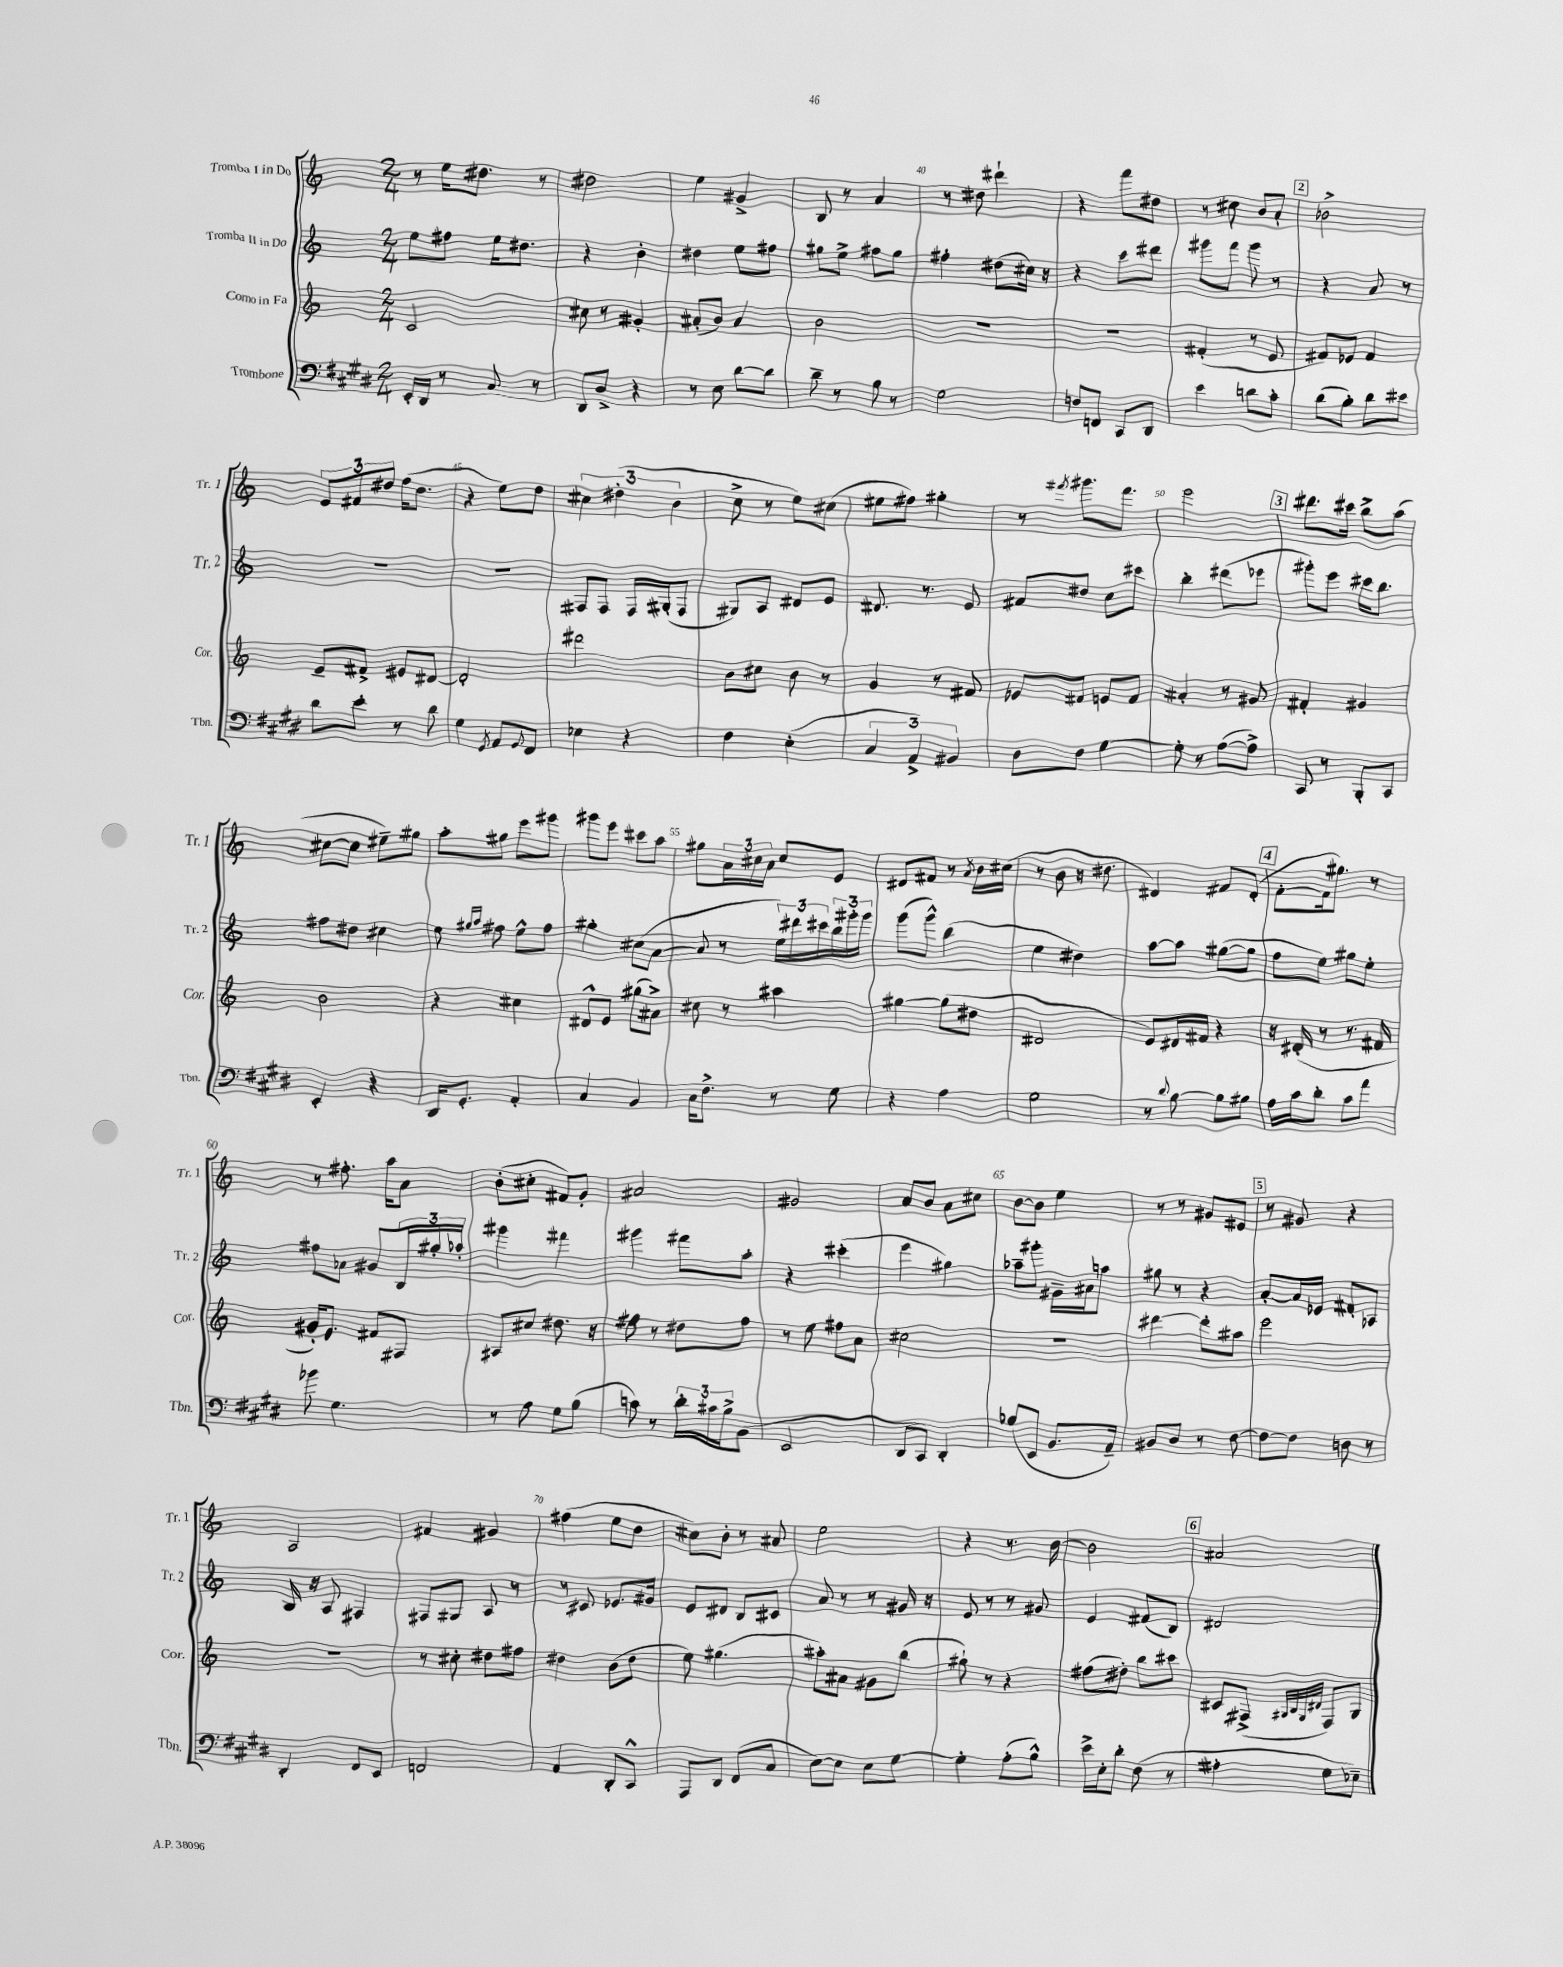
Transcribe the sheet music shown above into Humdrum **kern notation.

**kern	**kern	**kern	**kern
*part4	*part3	*part2	*part1
*staff4	*staff3	*staff2	*staff1
*I"Trombone	*I"Corno in Fa	*I"Tromba II in Do	*I"Tromba I in Do
*I'Tbn.	*I'Cor.	*I'Tr. 2	*I'Tr. 1
*clefF4	*clefG2	*clefG2	*clefG2
*k[f#c#g#d#]	*k[]	*k[]	*k[]
*M2/4	*M2/4	*M2/4	*M2/4
=36	=36	=36	=36
16EE'/LL	2c/	8ee\L	8r
16DD#/JJ	.	.	.
8r	.	8ff#X\J	16ee\KL
.	.	.	8.dd#X\J
8C#/	.	16ee\KL	.
.	.	8.dd#X\J	.
8r	.	.	8r
=37	=37	=37	=37
8DD#/L	8cc#X\	4r	2dd#X\
8D#^/J	8r	.	.
4r	4g#X'/	4b'\	.
=38	=38	=38	=38
8r	(8a#X'/L	4dd#X\	4ee\
8E\	8b/J)	.	.
[8d#\L	4a#/	8ee\L	4g#X^/
8d#\J]	.	8ff#X\J	.
=39	=39	=39	=39
8d#~\	2b\	8gg#X\L	8B/
8r	.	8ee^\J	8r
8B\	.	8ff#X\L	4a/
8r	.	8gg#\J	.
=40	=40	=40	=40
2G#\	2r	4ff#X'\	8r
.	.	.	8dd#X\
.	.	(8dd#X\L	4ddd#X`\
.	.	16cc#X\Jk)	.
.	.	16r	.
=41	=41	=41	=41
8Fn/L	2r	4r	4r
8FFn/J	.	.	.
8CC#/L	.	8ccc\L	8fff\L
8DD#/J	.	8ddd#X\J	8dd#X\J
=42	=42	=42	=42
4e\	(4f#X'/	8ggg#X\L	8r
.	.	8fff\J	8cc#X\
8dn\L	8r	8ggg#\	8b/L
8c#'\J	8e/	8r	8a'/J
!!LO:REH:place=s1:t=2
=43	=43	=43	=43
(8d#\L	8f#X/L)	4r	2b-X^\
8B'\J)	8e-X/J	.	.
8d#\L	4f#/	8a/	.
8e#X\J	.	8r	.
!!LO:LB:g=z
=44	=44	=44	=44
8d#\L	8e~/L	2r	12e/L
.	.	.	12f#X/
8e'\J	8f#X^/J	.	.
.	.	.	12dd#X/J
8r	8e#X/L	.	(16ff\KL
.	.	.	8.dd#\J
8d#\	[8d#X/J	.	.
=45	=45	=45	=45
4G#\	2d#'/]	2r	4r
8qGG#/	.	.	.
8AA/L	.	.	8ee\L)
8qqGG#/	.	.	.
8FF#/J	.	.	8dd\J
=46	=46	=46	=46
4E-X\	2ddd#X\	8F#X/L	6cc#X\
.	.	8F#/J	.
.	.	.	(6dd#X'\
4r	.	16F#/LL	.
.	.	(16G#X'/J	.
.	.	.	6b\
.	.	8F#/J	.
=47	=47	=47	=47
4F#\	8b\L	8G#X/L)	8cc^\
.	8cc#X\J	8A/J	8r
(4E'\	8b\	8d#X/L	8ee\L)
.	8r	8e/J	(8cc#X\J
=48	=48	=48	=48
6C#/	4g/	8.d#X/	8ee#X\L
.	.	.	8ff#X\J)
6AA^/)	.	.	.
.	.	8.r	.
.	8r	.	4gg#X'\
6BB#X/	.	.	.
.	8f#X/	8e/	.
=49	=49	=49	=49
8D#\L	8e-X/L	8f#X/L	8r
.	.	.	8qfff#X/
8F#\J	8f#X/J	8dd#X/J	8.ggg#X\L
[4G#\	8en/L	8cc\L	.
.	.	.	8.fff#\J
.	8f#/J	8ccc#X\J	.
=50	=50	=50	=50
8G#'\]	4a#X'/	4bb'\	2eee\
8r	.	.	.
([8A\L	8r	(8ddd#X\L	.
8A^\J])	8g#X/	8eee-X\J	.
!!LO:REH:place=s1:t=3
=51	=51	=51	=51
8CC#/	4f#X'/	8ggg#X'\L)	8.ddd#X\L
8r	.	8eee\J	.
.	.	.	16ccc#X\Jk
8BBB'/L	4g#X/	16ccc#X\KL	8bb^\L
.	.	8.bb\J	.
8CC#/J	.	.	(8aa\J
!!LO:LB:g=z
=52	=52	=52	=52
4EE'/	2b\	8ff#X\L	[8cc#X\L
.	.	8dd#X\J	8cc#\J]
4r	.	4cc#X\	8ee#X~\L)
.	.	.	8gg#X\J
=53	=53	=53	=53
16DD#/KL	4r	8ee\	8aa'\L
8.GG#'/J	.	.	.
.	.	16qqgg#X/LL	.
.	.	16qqaa/JJ	.
.	.	8ff#X\	8gg#X\J
4AA'/	4cc#X\	8ee^^\L	8eee\L
.	.	8ff#\J	8ggg#X\J
=54	=54	=54	=54
4C#/	8d#X^^/L	4gg#X'\	8ggg#X\L
.	8e/J	.	8eee\J
4BB/	(8gg#X\L	(8cc#X\L	8ccc#X\L
.	8a#X^\J)	[8a\J	8aa\J
=55	=55	=55	=55
16C#\KL	8cc#X\	8a/]	8gg#X\L
8.F#^\J	.	.	.
.	8r	8r	24a\L
.	.	.	24cc#X\
.	.	.	24a\JJ
8r	4aa#X\	24ee\LL)	8cc#/L
.	.	24ddd#X\	.
.	.	24ccc#X\	.
8G#\	.	24bb\	8e/J
.	.	24ggg#X'\	.
.	.	24ggg#\JJ	.
=56	=56	=56	=56
4r	[4gg#X\	(8ggg\L	8d#X/L
.	.	8ggg^^\J)	8f#X/J
4A\	(8gg#\L]	(4bb\	8r
.	.	.	8qa/
.	8dd#X\J	.	16b\LL
.	.	.	(16cc#X\JJ
=57	=57	=57	=57
2G#\	2d#X/	4ee\	8r
.	.	.	8b\
.	.	4dd#X\)	16r
.	.	.	8.dd#X\
=58	=58	=58	=58
8r	8e/L)	[8aa\L	4d#X/)
8qqd#/	.	.	.
[8B\	16d#X/L	8aa\J]	.
.	16f#X/JJ	.	.
8B\L]	4r	([8gg#X\L	8f#X/L
8B#X\J	.	8gg#\J]	(8d#'/J
!!LO:REH:place=s1:t=4
=59	=59	=59	=59
16A\LL	16r	8ff\L	[8f'\L
16c#\J	(16d#X'/	.	.
8d#'\J	8r	8ee\J)	16f\k]
.	.	.	8.gg#X\J)
8c#\L	8.r	8gg#X\L	.
8a\J	.	8ee'\J	8r
.	16f#X/	.	.
!!LO:LB:g=z
=60	=60	=60	=60
8b-X\	16g#X'/KL)	8ff#X\L	8r
.	8.e/J	.	.
4.G#\	.	8a-X\J	8.ff#X'\
.	8f#X/L	8g#X/L	.
.	.	.	16aa\KL
.	8F#X/J	24B/L	8a\J
.	.	24gg#X'/	.
.	.	24aa-X'/JJ	.
=61	=61	=61	=61
8r	8A#X/L	4ggg#X\	(8b'\L
8A\	8cc#X/J	.	8cc#X'\J
8G#\L	8.dd#X\	4fff#X\	8f#X/L)
(8B\J	.	.	8g'/J
.	16r	.	.
=62	=62	=62	=62
8cn\)	8ff#X\	4ggg#X\	2a#X/
8r	8r	.	.
24d#'\LL	8dd#X\L	8fff#X\L	.
24c#X\	.	.	.
24B^\J	.	.	.
(8BB\J	8ff#\J	8aa'\J	.
=63	=63	=63	=63
2EE/	8r	4r	2g#X/
.	8ee\	.	.
.	8ff#X\L	(4ccc#X'\	.
.	8a\J	.	.
=64	=64	=64	=64
8DD#/L	2cc#X\	4eee\	8a/L
8CC#/J)	.	.	8b/J
4DD#'/	.	4gg#X\)	8a\L
.	.	.	8cc#X\J
=65	=65	=65	=65
(8B-X/L	2r	8aa-X~\L	[8b\L
8EE/J	.	8ggg#X'\J	8b\J]
8.BB/L	.	16g#X~\LL	4ee\
.	.	16a#X\J	.
.	.	8aan\J	.
16AA~/Jk)	.	.	.
=66	=66	=66	=66
8BB#X/L	[4ddd#X\	8gg#X\	8r
8D#/J	.	8r	8r
8r	8ddd#'\L]	4r	8g#X/L
[8F#\	8aa#X\J	.	8e#X/J
!!LO:REH:place=s1:t=5
=67	=67	=67	=67
8F#\L_	2eee\	[8a'/L	8r
8F#\J]	.	16a/L]	8g#X/
.	.	16e-X/JJ	.
8Dn\	.	8f#X'/L	4r
8r	.	8A-X/J	.
!!LO:LB:g=z
=68	=68	=68	=68
4DD#'/	2r	16B/	2A/
.	.	16r	.
.	.	8A/	.
8FF#/L	.	4F#X/	.
8EE/J	.	.	.
=69	=69	=69	=69
2FFn/	8r	8F#X/L	4f#X/
.	8cc#X'\	8G#X/J	.
.	8dd#X\L	8A/	4g#X/
.	8ff#X\J	8r	.
=70	=70	=70	=70
4AA/	4dd#X\	8r	(4ff#X\
.	.	8c#X/	.
8DD#'/L	(8b\L	8.e-X/L	8ee\L
8CC#^^/J	8dd#\J	.	8dd\J
.	.	16g#X/Jk	.
=71	=71	=71	=71
8AAA/L	8ee\)	8e/L	8cc#X\L)
8DD#/J	(4.gg#X\	8d#X/J	8b'\J
(8FF#/L	.	8B/L	8r
8C#/J	.	8c#X/J	8a#X/
=72	=72	=72	=72
[8E\L)	8aa#X'\L)	8a/	2ee\
8E\J]	8a#X\J	8r	.
8E\L	8g#X\L	8r	.
[8G#\J	(8bb\J	16g#X/	.
.	.	16r	.
=73	=73	=73	=73
4G#'\]	8gg#X`\)	8e/	4r
.	8r	8r	.
(8A'\L	4r	8r	8.r
8B^^\J)	.	8g#X/	.
.	.	.	[16b\
=74	=74	=74	=74
16e^\LL	(8ff#X\L	4e/	2b\]
16E'\J	.	.	.
8d#'\J	8dd#X'\J)	.	.
(8F#\	8bb\L	(8f#X/L	.
8r	8ccc#X\J	8B/J)	.
!!LO:REH:place=s1:t=6
=75	=75	=75	=75
4A#X'\	8c#X/L	2d#X/	2a#X/
.	(8F#X^/J	.	.
.	32qqG#X/LLL	.	.
.	32qqB/	.	.
.	32qqG#/	.	.
.	32qqd#X/JJJ	.	.
8G#\L	8F#/L)	.	.
8E-X~\J)	8G#/J	.	.
==	==	==	==
*-	*-	*-	*-
